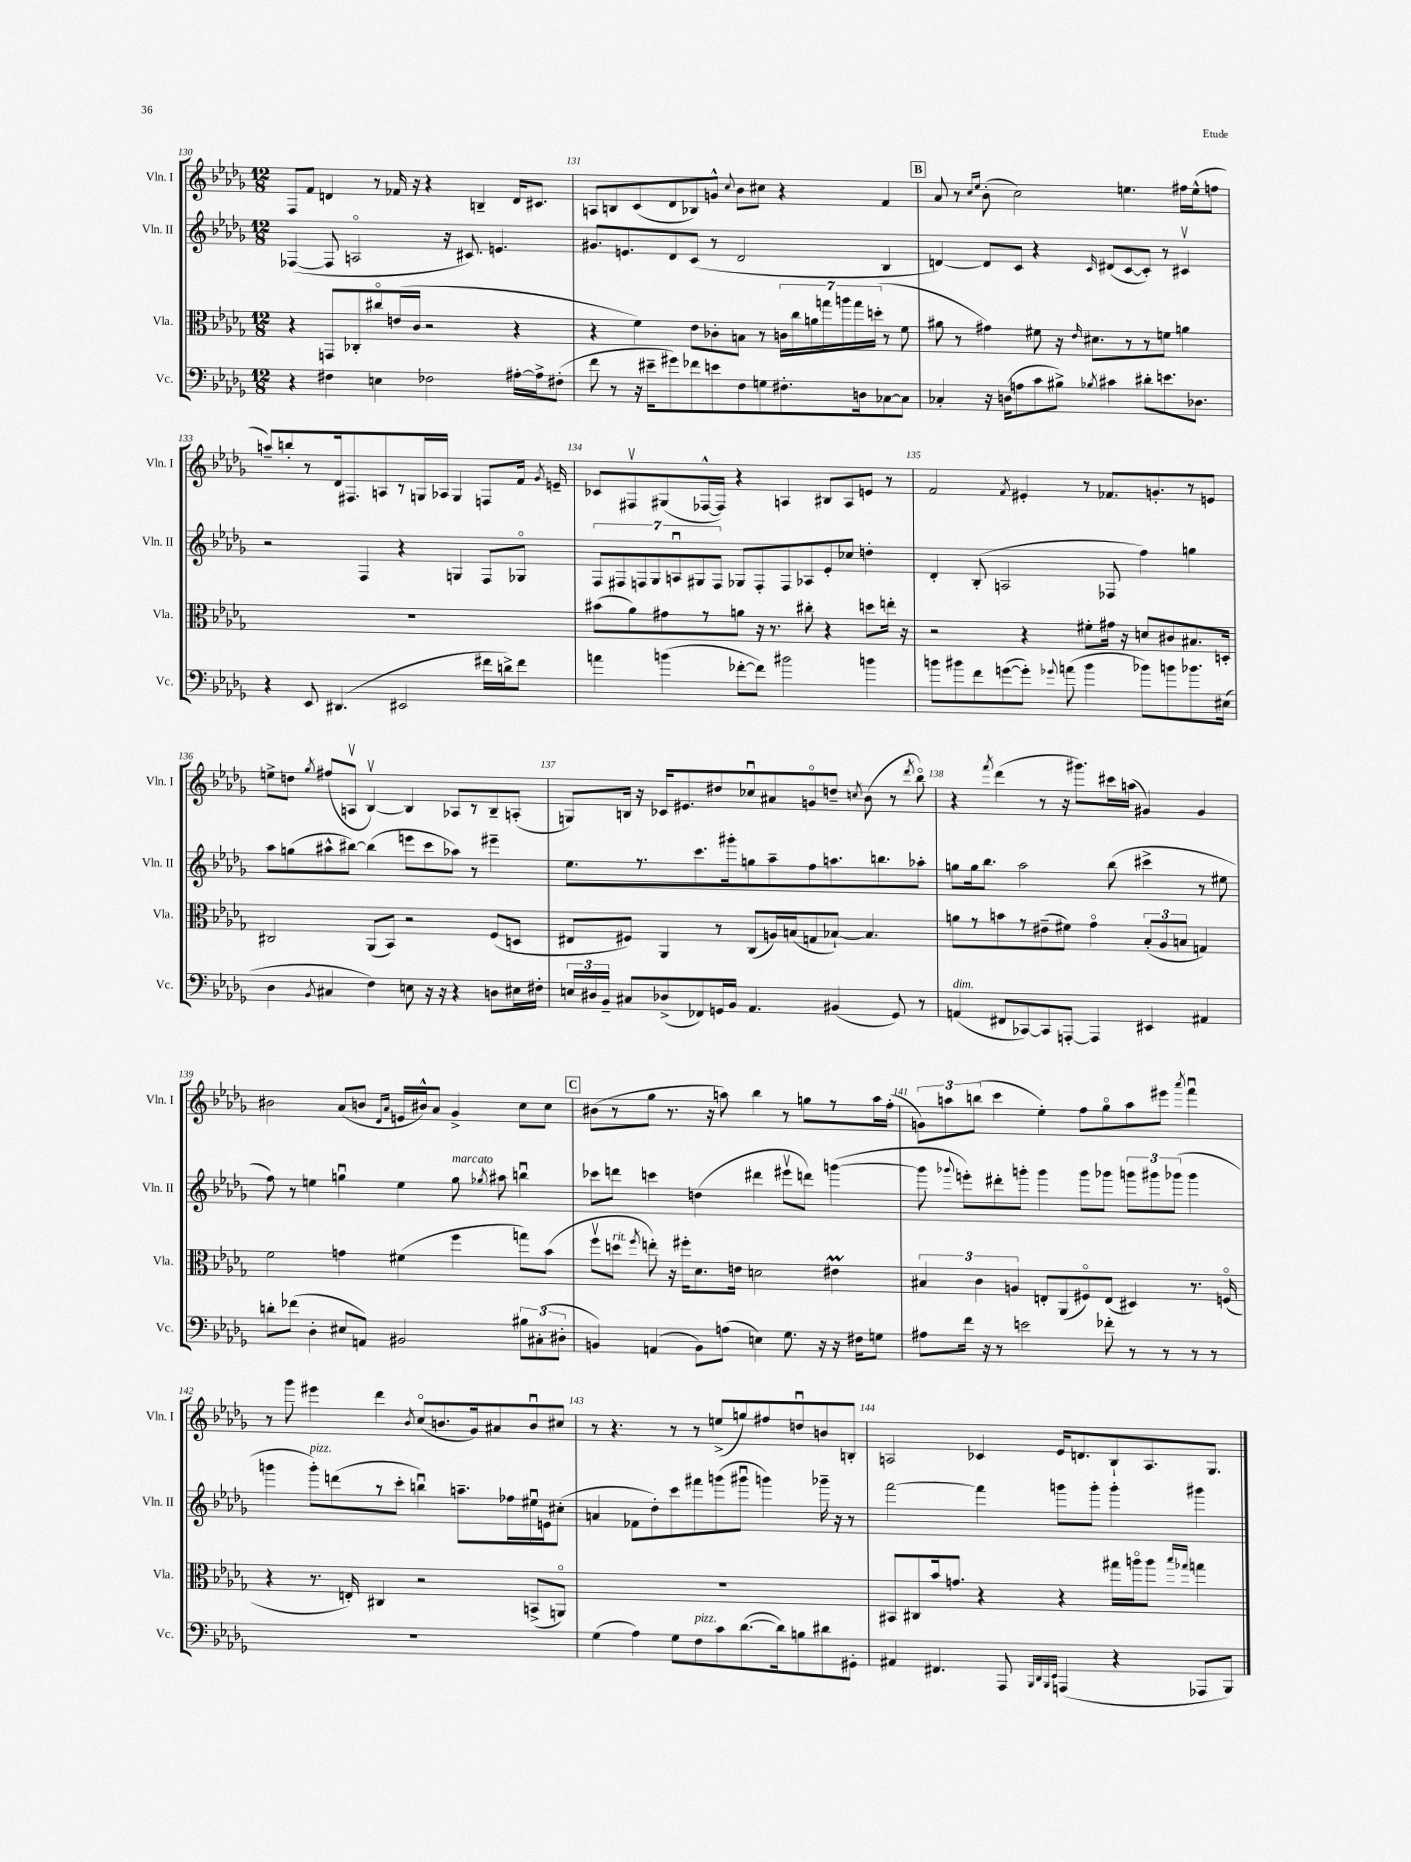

**kern	**kern	**kern	**kern
*staff4	*staff3	*staff2	*staff1
*clefF4	*clefC3	*clefG2	*clefG2
*k[b-e-a-d-g-]	*k[b-e-a-d-g-]	*k[b-e-a-d-g-]	*k[b-e-a-d-g-]
*M12/8	*M12/8	*M12/8	*M12/8
4r	4r	([4F-/	8F/L
.	.	.	8f/J
4F#\	8GG/L	8F-/]	4d/
.	8C-'/	2Ao/	.
4E\	8cc#o/	.	8r
.	(16e/L	.	16f-/
.	16c/JJ	.	16r
2F-\	2r	.	4r
.	.	16r	.
.	.	8.c#/)	.
.	.	.	4B~/
.	.	4.e/	.
[16A#'\LL	4r	.	16d/LK
16A#^\]J	.	.	8.c#/J
(8F#'\J	.	.	.
=	=	=	=
8f\	4r	8.g#/L	8A/L
8r	.	.	8B/
.	.	8.e/	.
16r	4f\)	.	(8c/
16e#~\LK	.	.	.
8g#\)	.	8d-/	8d-/
8f-\	8e-\L	(8c/J	8B-/)
8e\	8c-'\	8r	8g^^/J
.	.	.	8qqcc/
8F\	8B\J	2d-/	8b-\L
8G\	8r	.	8cc#\J
8.F#'\	28c\LL	.	4r
.	28cc\	.	.
.	28a\	.	.
.	28gg\	.	.
.	28aa\	.	.
.	28gg\	.	.
16D\k	.	.	.
.	(28dd'\JJ	.	.
[8C-\	8r	4B-/	4f/
8C-\]J	8f\	.	.
=	=	=	=
4C-'/	8a#\	[4d/)	8a-/
.	8r	.	8r
.	.	.	16qqcc/LL
.	.	.	16qqee-/JJ
16r	4g#\)	8d/]L	(8b-'\
(16D\LK	.	.	.
8A\	.	8c/J	2cc\)
8c\	8f#\	4r	.
8B#^\J)	16r	.	.
.	16qqe-/	.	.
.	8.d#\L	.	.
8qB-/	.	16qqc/	.
4c#\	.	(8d#/L	.
.	8r	[8c/	4.ee\
8d#'\L	8r	8c'/]J)	.
8.e\	8f\J	8r	.
.	4a\	4c#v/	16ff#\LL
8.D-\J	.	.	(16ee^^\J
.	.	.	8ff\J
=	=	=	=
4r	1.r	2r	8aa~/L)
.	.	.	8bb'/
8EE-/	.	.	8r
(4.DD#/	.	.	16d-/k
.	.	.	8.F#/
.	.	4F/	.
.	.	.	8A/
2EE#/	.	4r	8r
.	.	.	16G/L
.	.	.	16A-/JJ
.	.	4G/	4G/
16f#\LL	.	8F/L	8F/L
16d^\J)	.	.	.
8f#\J	.	8G-o/J	16f/Jk
.	.	.	8qg-/
.	.	.	16e~/
=	=	=	=
4a\	(8b#\L	14F/L	8c-/L
.	.	14F#/	.
.	8a-\)	.	8F#v/
.	.	14F/	.
.	.	14G-/	.
(4b\	8g#\	.	(8G#/
.	.	14Au/	.
.	.	14G#/	.
.	8r	.	[16F-^^/L
.	.	14F/J	.
.	.	.	16F-/]JJ)
[8f-'\L	8a\J	8G-/L	4r
8f-\]J)	16r	8F'/	.
.	8.r	.	.
2b#\	.	8F/	4A/
.	8cc#'\	8A-/	.
.	4r	8e-'/	8B#/L
.	.	8cc-/J	8A/
4b\	8dd\L	4dd'\	8e/J
.	16ee'\Jk	.	8r
.	16r	.	.
=	=	=	=
8b\L	2r	4d-'/	2f/
8b#\	.	.	.
8f\	.	(8B-'/	.
([8g\	.	2A/	.
.	.	.	8qf/
8g'\]J)	4r	.	4e#'/
8qqg-/	.	.	.
(8a\	.	.	.
4b#\	8f#'\L	.	8r
.	16g#\Jk	8F-/	8.f-/L
.	16r	.	.
8b-\L)	8d/L	4ff\)	.
.	.	.	8.g'/
8b\	8c#/	.	.
8.b-\	8.B#/	4gg\	8r
.	.	.	8e/J
(16E#\Jk	16D'/Jk	.	.
=	=	=	=
4D-\	2C#/	8aa-\L	8ee^\L
.	.	(8gg\	8dd\J
8qBB-/	.	.	8qgg-/
4C#/	.	8aa#^^\	(8ff#/L
.	.	[8bb#\J)	8Av/J
4F\)	(8AA-/L	(4bb#\]	[4B-v/)
.	8BB-/J)	.	.
8E\	2r	8eee\L	4B-/]
16r	.	8ccc\	.
16r	.	.	.
4r	.	8aa-\J)	8A-/L
.	.	8r	8r
8D\L	(8F/L	4eee#~\	8B-~/
16E#\L	8D/J	.	(8A'/J
16F#'\JJ	.	.	.
=	=	=	=
24E/LL	8E#/L	8.ee-\L	8G/L)
24D#/	.	.	.
24BB-~/JJ	.	.	.
8C#/L	8F#/J)	.	16B/Jk
.	.	8.r	16r
(8D-^/	4AA-/	.	16c-/LK
.	.	.	8.e#/
8FF-/)	.	8.ccc\	.
16GG/L	8r	.	8dd#/
16BB-/JJ	.	16ggg#'\k	.
4.AA-/	(8C/L	8gg\	8cc-u/
.	16A/L)	8aa-~\	8a#/
.	(16B/J	.	.
.	8G/	8ff\	8go/
(4BB#/	[8B-`/J)	8.aa\	8dd~/J
.	.	.	8qcc/
.	4.B-/]	.	(8b-\
.	.	8.bb\	.
8GG/)	.	.	8r
.	.	.	8qddd-/
8r	.	8aa-'\J	8bb-o\)
=	=	=	=
(4AA/	8a\L	8gg\L	4r
.	8r	16gg\k	.
.	.	8.bb-\J	.
.	.	.	8qfff/
8FF#/L	8b\	.	(4ddd-\
[8CC-/)	8r	2aa-\	.
8CC-/]	(8e#~\	.	8r
[8AAA'/J	8f#\J)	.	16r
.	.	.	8.ggg#\L)
4AAA/]	4g-o\	.	.
.	.	(8bb-\	16ccc#\L
.	.	.	(16aa\JJ
4EE#/	(12B-'/L	4ccc#^\	4g#/)
.	12A-/	.	.
.	12B/J	.	.
4AA#/	4G/)	8r	4g#/
.	.	8ee#\	.
=	=	=	=
8d'\L	2f\	8ff\)	2b#\
(8f-\J	.	8r	.
4D-'\	.	4ee\	.
8E#/L	4g\	4ggu\	(8a-/L
8AA/J)	.	.	8b/J
.	.	.	16qqd-/LL
.	.	.	16qqa-/JJ
2BB#/	(4f#\	4ee\	16e/LL
.	.	.	16b#^^/J)
.	.	.	8a-/J
.	4ff\	8gg\	4g-^/
.	.	8qgg-/	.
.	.	8aa#\	.
12B#\L	8gg\L)	4bbu\	8cc\L
(12C#'\	.	.	.
.	(8b-\J	.	8cc\J
12D#'\J	.	.	.
=	=	=	=
4BB/)	8ffv\L	8ccc-\L	(8b#\L
.	8dd\J	8ddd\J	8r
.	8qff/	.	.
(4AA/	8ee'\)	4ccc\	8gg-\J
.	16r	.	8.r
.	16ff#'\LK	.	.
8BB\L)	8.d-\	(4dd\	.
.	.	.	16r
(8A\J	.	.	8aa\)
.	16e\Jk	.	.
4E\)	2d\	4ddd#\	4bb-\
8.G-\	.	8eee#v\L	8r
.	.	8ddd\J)	8gg\L
16r	.	.	.
16r	4e#\	([4ggg\	8r
16F#\LK	.	.	.
8G\J	.	.	16aa\L
.	.	.	(16ff'\JJ
=	=	=	=
8A#\L	6B#/	8ggg\]	12g\L)
.	.	.	12aa\
.	.	8qqggg-/	.
16f\Jk	.	8eee'\L)	.
.	6c\	.	(12bb\J
16r	.	.	.
8r	.	8ddd#'\	4ccc\
.	6A/	.	.
2e\	.	8ggg'\J	.
.	8E'/L	4ggg\	4ee-'\)
.	(8AA-/	.	.
.	8F#o/)	8ggg\L	8ff\L
8f-'\	(8E/J	8ggg-\J	8gg-o\
8r	4D#/)	12ggg\L	8aa\
.	.	12ggg#\	.
8r	.	.	8eee#\J
.	.	(12ggg-\J	.
.	.	.	8qaaa-/
8r	8.r	4ggg-\	4fffu\
8r	.	.	.
.	(16Fo/	.	.
=	=	=	=
1.r	4r	4ggg\	8r
.	.	.	8ggg-\
.	8.r	8ggg'\L)	4eee#\
.	.	(8ddd\	.
.	16E'/)	.	.
.	4C#/	8r	4ddd-\
.	.	8ccc'\J	.
.	.	.	8qb-/
.	2r	4bbu\)	(8cco/L
.	.	.	8.b/
.	.	8.aa~\L	.
.	.	.	16g-/k)
.	.	.	8a#/
.	.	16ff-\L	.
.	(8BB^/L	16ee#u\	8bu/
.	.	16e\J	.
.	8AAo/J)	(8cc#'\J	8cc#/J
=	=	=	=
(4G-\	1.r	4a/	8r
.	.	.	4.r
4A-\)	.	8f-\L	.
.	.	8dd-'\)	.
8G-\L	.	8ccc\	8r
8F\	.	8fff#\	8r
8c\	.	(8ggg\	(8ee^/L
([8.d-\	.	8ggg#u\J	8gg/)
.	.	4ggg\)	8ff#/
16d-\]k)	.	.	.
8B\	.	.	8ddu/
8d#\	.	16ggg-~\	8b/
.	.	16r	.
8GG#'\J	.	8r	8B'/J
=	=	=	=
4AA#/	8BB#/L	[2fff\	2A/
.	8C#/	.	.
4.FF#/	16b-/k	.	.
.	8.g/J	.	.
.	4r	4fff\]	4c-/
8AAA-/	.	.	.
32qqBBB-/LLL	.	.	.
32qqDD-/	.	.	.
32qqBBB-/	.	.	.
32qqEE-/JJJ	.	.	.
(4AAA/	4r	8ggg\L	16e-/LK
.	.	.	8.d/
.	.	8ggg'\J	.
4r	16gg#\LL	4ggg'\	8B-`/
.	16aao\J	.	.
.	8aa\J	.	8.A/
.	16qqbb-/LL	.	.
.	16qqgg-/JJ	.	.
8AAA-/L	4gg\	4ggg#\	.
.	.	.	8.G-/J
8BBB-/J)	.	.	.
==	==	==	==
*-	*-	*-	*-
